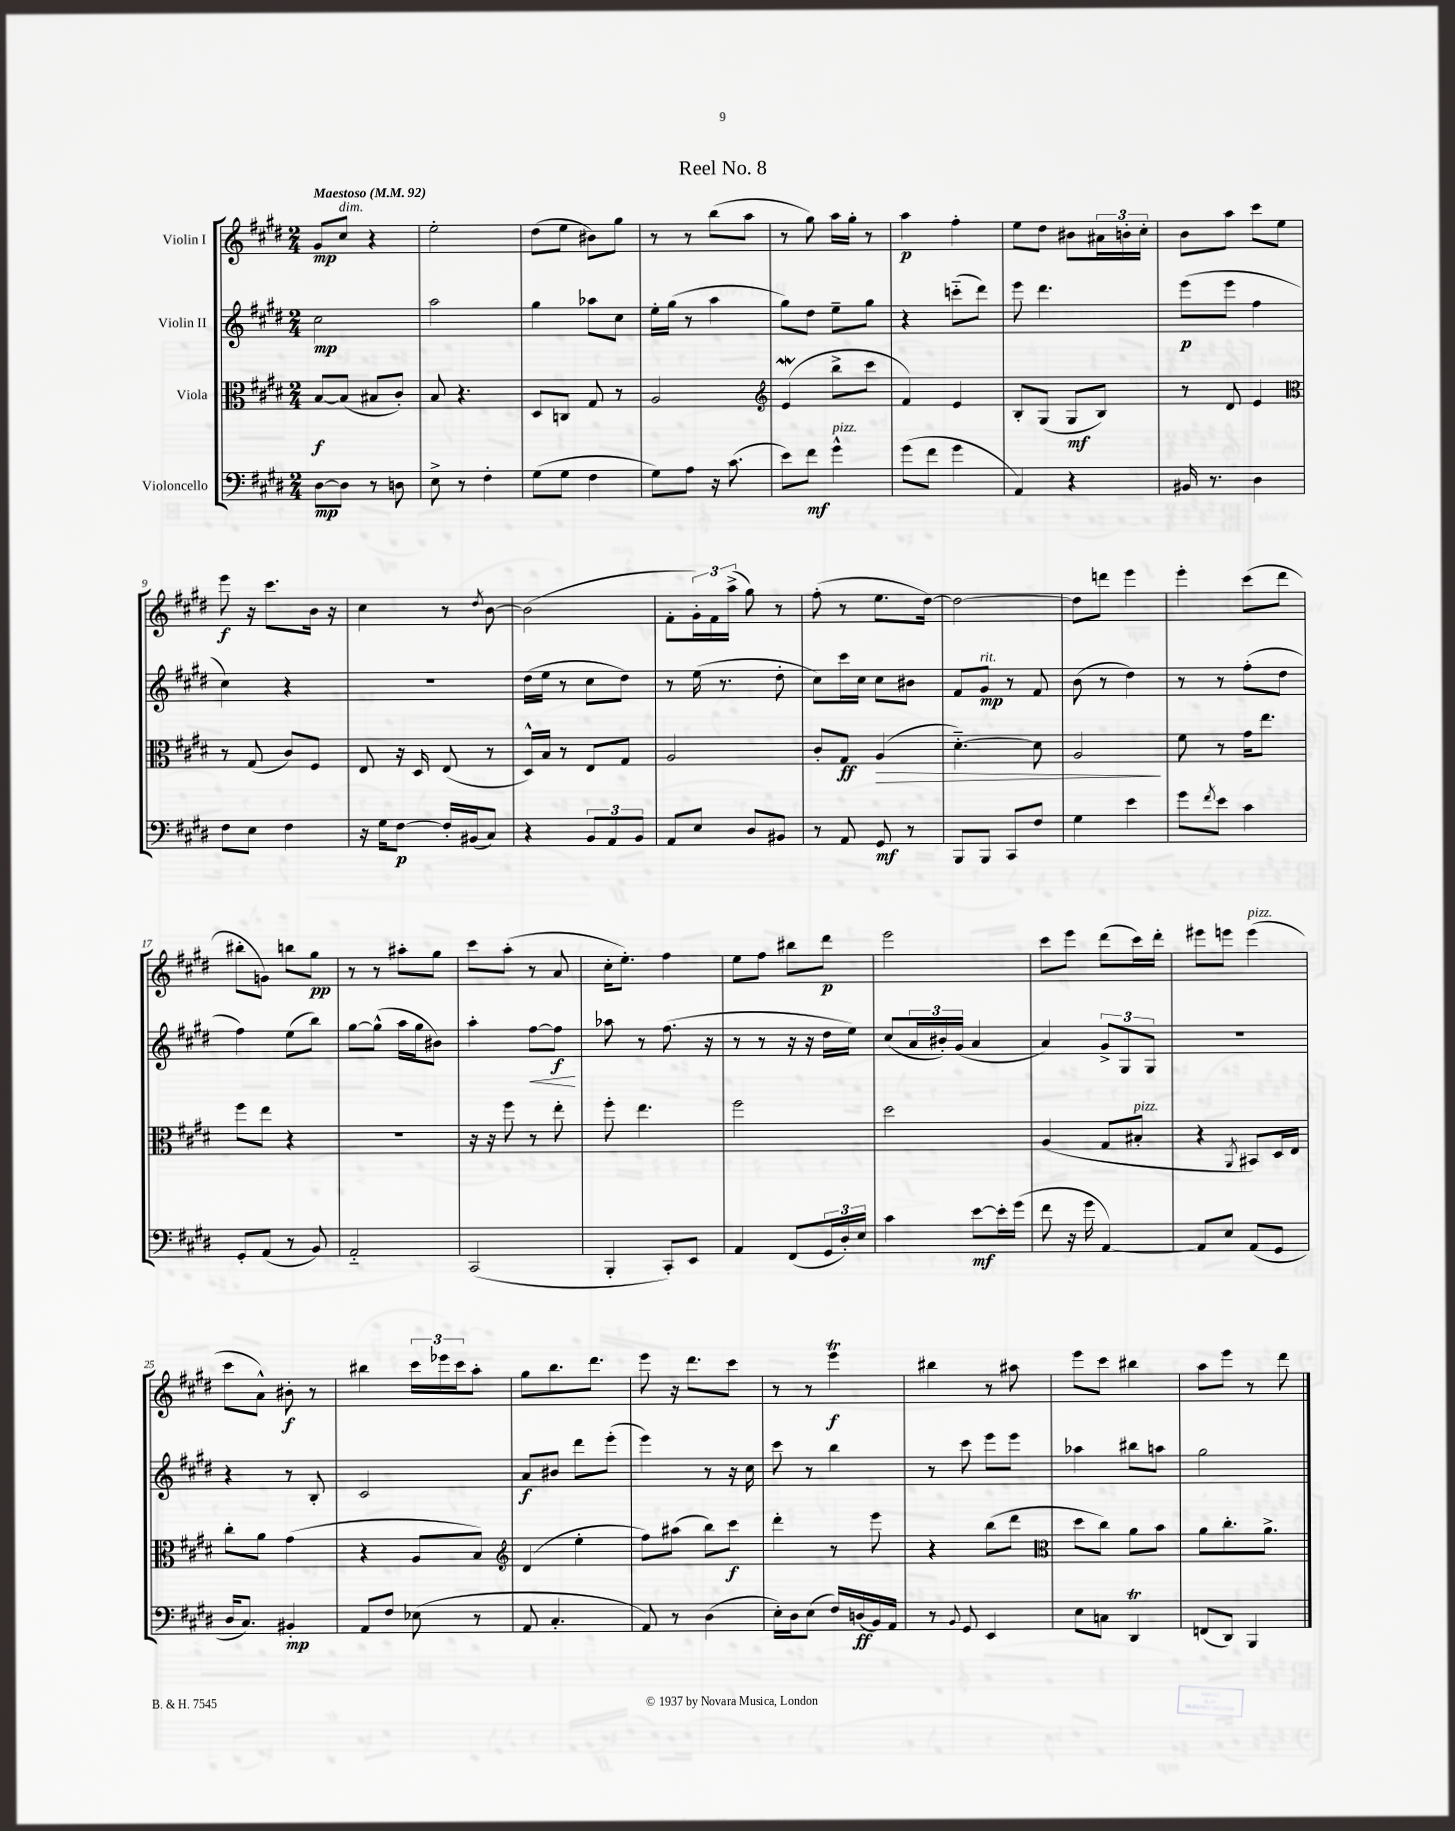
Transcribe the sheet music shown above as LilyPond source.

\header { title = "Reel No. 8" }
<<
\new StaffGroup <<
\new Staff = "s0" \with { instrumentName = "Violin I" } {
    \clef treble \key e \major \numericTimeSignature \time 2/4 \tempo "Maestoso" 4 = 92
    gis'8\mp cis''8^\markup { \italic "dim." } r4 |
    e''2-. |
    dis''8( e''8 bis'8) gis''8 |
    r8 r8 b''8( a''8 |
    r8 gis''8) a''16 gis''16-. r8 |
    a''4\p fis''4-. |
    e''8 dis''8 bis'8 \tuplet 3/2 { ais'16 b'16-. cis''16-. } |
    b'8 a''8 cis'''8 e''8 |
    e'''8\f r16 cis'''8. b'16 r16 |
    cis''4 r8 \acciaccatura { dis''8 } b'8~ |
    b'2( |
    fis'8-. \tuplet 3/2 { gis'16-.) fis'16 a''16->( } gis''8) r8 |
    fis''8-.( r8 e''8. dis''16~) |
    dis''2~ |
    dis''8 d'''8 e'''4 |
    e'''4-. cis'''8( dis'''8 |
    bis''8-. g'8) b''8 gis''8\pp |
    r8 r8 ais''8-. gis''8 |
    cis'''8 a''8-.( r8 a'8 |
    cis''16-. e''8.-.) fis''4 |
    e''8 fis''8 bis''8 dis'''8\p |
    e'''2 |
    cis'''8 e'''8 dis'''8( cis'''16) dis'''16-. |
    eis'''8 e'''8 e'''4^\markup { \italic "pizz." }( |
    cis'''8 a'8-^) bis'8-.\f r8 |
    bis''4 \tuplet 3/2 { cis'''16 ees'''16 cis'''16 } a''8-. |
    gis''8 b''8. dis'''8. |
    e'''8 r16 dis'''8. cis'''8 |
    r8 r8 e'''4\trill\f |
    bis''4 r8 ais''8 |
    e'''8 cis'''8 bis''4 |
    a''8 e'''8 r8 dis'''8 \bar "|." |
}
\new Staff = "s1" \with { instrumentName = "Violin II" } {
    \clef treble \key e \major \numericTimeSignature \time 2/4
    cis''2\mp |
    a''2 |
    gis''4 aes''8 cis''8 |
    e''16-. gis''16( r8 a''4 |
    gis''8) dis''8 e''8-- gis''8 |
    r4 c'''8-_( dis'''8) |
    e'''8 dis'''4. |
    e'''8\p( e'''8 fis''4 |
    cis''4) r4 |
    r2 |
    dis''16( e''16 r8 cis''8 dis''8) |
    r8 e''16( r8. dis''8-. |
    cis''8) cis'''16 cis''16 cis''8 bis'8 |
    fis'8 gis'8\mp^\markup { \italic "rit." } r8 fis'8 |
    b'8( r8 dis''4) |
    r8 r8 fis''8-.( dis''8 |
    fis''4) e''8( b''8) |
    gis''8~ gis''8-^( a''16 gis''16 bis'8) |
    a''4-. fis''8~\< fis''8\f\! |
    aes''8 r8 fis''8.( r16 |
    r8 r8 r16 r16 dis''16 e''16) |
    cis''8( \tuplet 3/2 { a'16 bis'16-.) gis'16( } a'4 |
    a'4) \tuplet 3/2 { gis'8-> gis8 gis8 } |
    r2 |
    r4 r8 b8-. |
    cis'2 |
    a'8\f bis'8 dis'''8 e'''8-.( |
    e'''4) r8 r16 cis''16 |
    cis'''8 r8 b''4 |
    r8 cis'''8 e'''8 e'''8 |
    aes''4 bis''8 a''8 |
    gis''2 \bar "|." |
}
\new Staff = "s2" \with { instrumentName = "Viola" } {
    \clef alto \key e \major \numericTimeSignature \time 2/4
    b8~\f b8( bis8 cis'8-.) |
    b8 r4. |
    dis8 c8 gis8 r8 |
    a2 |
    \clef treble e'4\mordent( b''8-> cis'''8 |
    fis'4) e'4 |
    b8-. gis8( gis8\mf b8) |
    r8 dis'8 e'4 |
    \clef alto r8 gis8( cis'8) fis8 |
    e8 r16 dis16 e8( r8 |
    dis16-^) b16 r8 e8 gis8 |
    a2 |
    cis'8-. gis8\ff a4\>( |
    dis'4.~-_) dis'8 |
    a2\! |
    fis'8 r8 gis'16 e''8. |
    fis''8 e''8 r4 |
    R2 |
    r16 r16 fis''8 r8 e''8-. |
    fis''8-. e''4. |
    fis''2 |
    dis''2 |
    a4( gis8 bis8-.^\markup { \italic "pizz." } |
    r4 \acciaccatura { a,8 } bis,8) dis16 e16 |
    cis''8-. a'8 gis'4( |
    r4 a8 b8) |
    \clef treble dis'4( e''4-. |
    fis''8) ais''8( b''8) cis'''8\f |
    dis'''4-. r8 e'''8 |
    r4 b''8( dis'''8 |
    \clef alto dis''8 cis''8) a'8 b'8 |
    a'8 cis''8.-. a'8.-> \bar "|." |
}
\new Staff = "s3" \with { instrumentName = "Violoncello" } {
    \clef bass \key e \major \numericTimeSignature \time 2/4
    dis8~\mp dis8 r8 d8 |
    e8-> r8 fis4-. |
    gis8( gis8 fis4 |
    gis8) a8 r16 cis'8.( |
    e'8) fis'8\mf gis'4-^^\markup { \italic "pizz." } |
    gis'8( fis'8 gis'4 |
    a,4) r4 |
    bis,16 r8. dis4 |
    fis8 e8 fis4 |
    r16 gis16 fis8~\p fis16-. bis,16( cis8) |
    r4 \tuplet 3/2 { b,8 a,8 b,8 } |
    a,8 e8 dis8 bis,8 |
    r8 a,8 gis,8\mf r8 |
    b,,8 b,,8 cis,8 fis8 |
    gis4 e'4 |
    gis'8 \acciaccatura { fis'8 } e'8 cis'4 |
    gis,8-. a,8( r8 b,8) |
    a,2-_ |
    cis,2( |
    b,,4-. cis,8-.) e,8 |
    a,4 fis,8( \tuplet 3/2 { gis,16 dis16-.) e16 } |
    cis'4 e'8~\mf e'16-. gis'16( |
    fis'8 r16 gis'16 a,4~) |
    a,8 e8 a,8( gis,8 |
    dis16 cis8.) bis,4-.\mp |
    a,8 fis8 ees8( r8 |
    a,8 cis4.-. |
    a,8) r8 dis4( |
    e16-.) dis16 e8( fis16) d16\ff( b,16) a,16 |
    r8 \appoggiatura { b,8 } gis,8 e,4 |
    e8 c8 dis,4\trill |
    f,8( dis,8) b,,4 \bar "|." |
}
>>
>>
